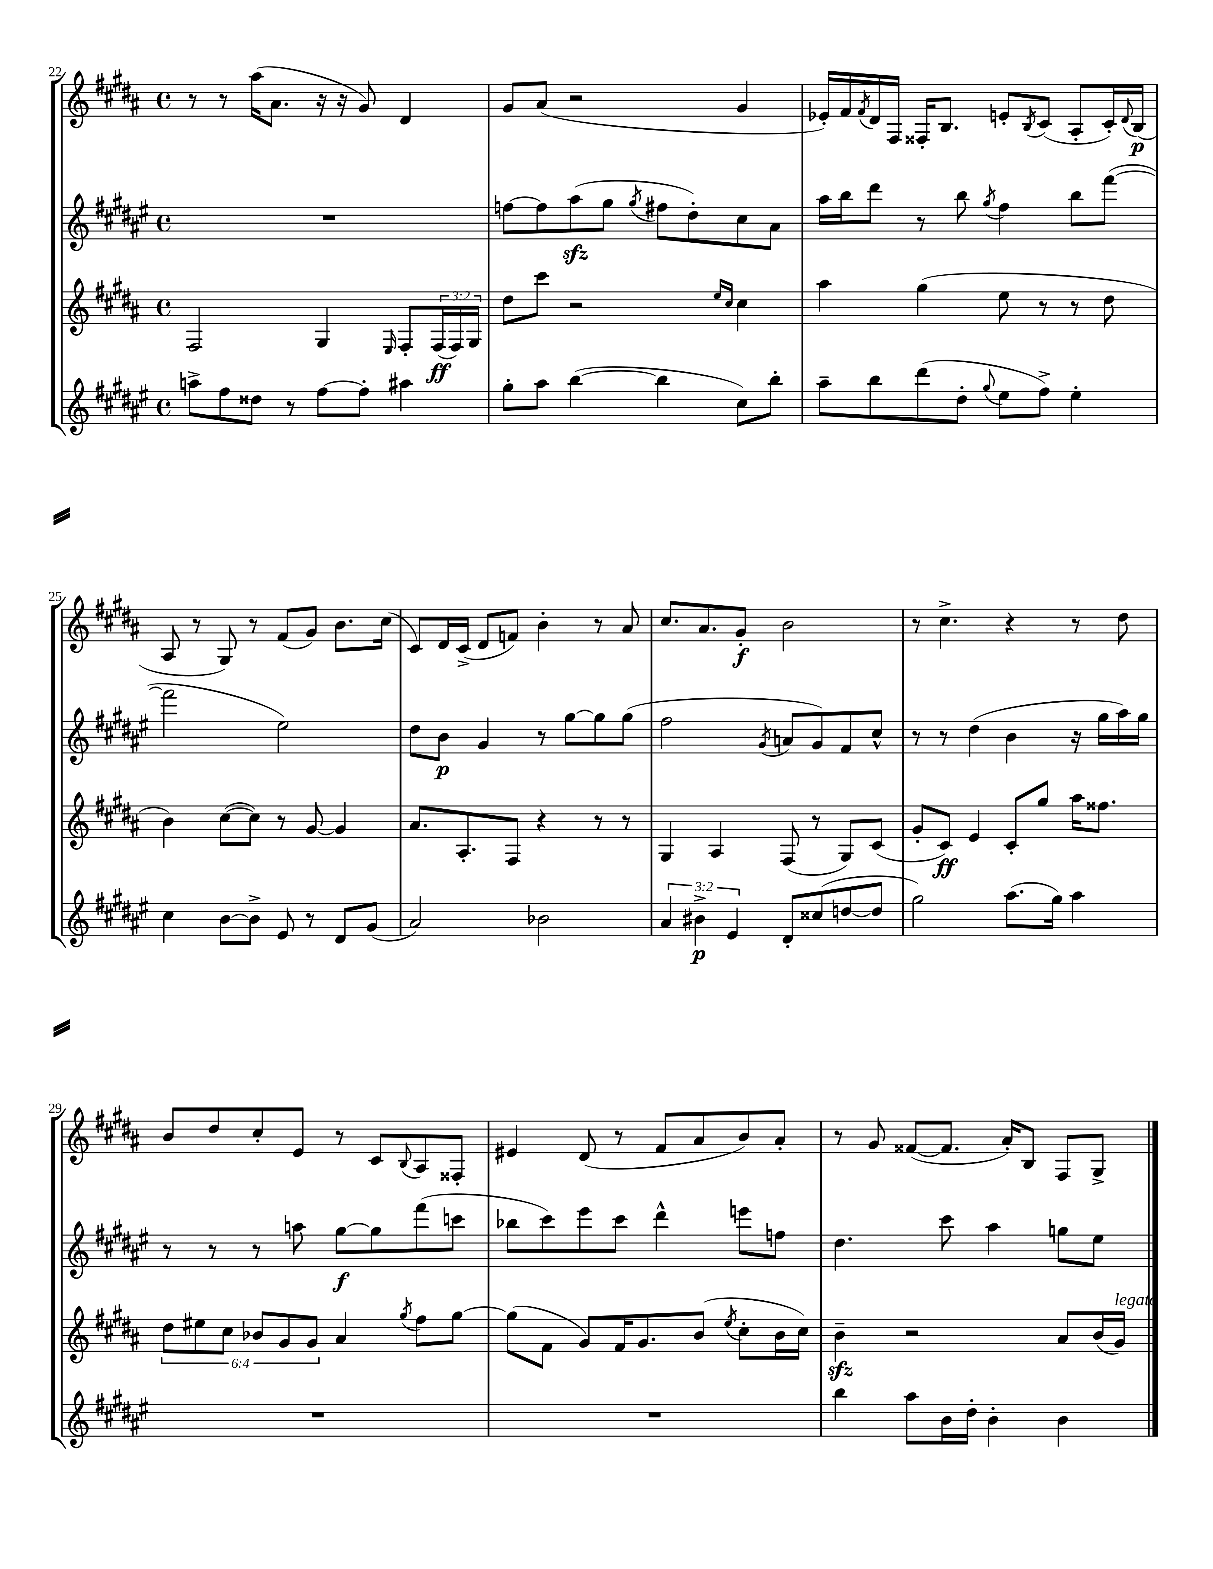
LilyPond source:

<<
\new StaffGroup <<
\new Staff = "s0" {
    \clef treble \key b \major \defaultTimeSignature \time 4/4
    r8 r8 ais''16( ais'8. r16 r16 gis'8) dis'4 |
    gis'8 ais'8( r2 gis'4 |
    ees'16-.) fis'16 \acciaccatura { fis'8 } dis'16 fis16 fisis16-. b8. e'8-. \acciaccatura { b8 } cis'8( ais8-. cis'16-.) \appoggiatura { dis'8 } b16\p( |
    ais8 r8 gis8) r8 fis'8( gis'8) b'8. cis''16( |
    cis'8) dis'16 cis'16->( dis'8 f'8) b'4-. r8 ais'8 |
    cis''8. ais'8. gis'8-.\f b'2 |
    r8 cis''4.-> r4 r8 dis''8 |
    b'8 dis''8 cis''8-. e'8 r8 cis'8 \appoggiatura { b8 } ais8 fisis8-. |
    eis'4 dis'8( r8 fis'8 ais'8 b'8) ais'8-. |
    r8 gis'8 fisis'8~( fisis'8. ais'16-.) b8 fis8 gis8-> \bar "|." |
}
\new Staff = "s1" {
    \clef treble \key fis \major \defaultTimeSignature \time 4/4
    R1 |
    f''8~ f''8 ais''8\sfz( gis''8 \acciaccatura { gis''8 } fis''8 dis''8-.) cis''8 ais'8 |
    ais''16 b''16 dis'''8 r8 b''8 \acciaccatura { gis''8 } fis''4 b''8 fis'''8~( |
    fis'''2 eis''2) |
    dis''8 b'8\p gis'4 r8 gis''8~ gis''8 gis''8( |
    fis''2 \acciaccatura { gis'8 } a'8 gis'8) fis'8 cis''8-^ |
    r8 r8 dis''4( b'4 r16 gis''16 ais''16) gis''16 |
    r8 r8 r8 a''8 gis''8~\f gis''8 fis'''8( c'''8 |
    bes''8 cis'''8) eis'''8 cis'''8 dis'''4-^ e'''8 f''8 |
    dis''4. cis'''8 ais''4 g''8 eis''8 \bar "|." |
}
\new Staff = "s2" {
    \clef treble \key b \major \defaultTimeSignature \time 4/4 \override Staff.TupletNumber.text = #tuplet-number::calc-fraction-text
    fis2 gis4 \grace { e16 } fis8-. \tuplet 3/2 { fis16\ff( fis16) gis16 } |
    dis''8 cis'''8 r2 \grace { e''16 cis''16 } cis''4 |
    ais''4 gis''4( e''8 r8 r8 dis''8 |
    b'4) cis''8~( cis''8) r8 gis'8~ gis'4 |
    ais'8. ais8.-. fis8 r4 r8 r8 |
    gis4 ais4 fis8( r8 gis8) cis'8( |
    gis'8-. cis'8\ff) e'4 cis'8-. gis''8 ais''16 fisis''8. |
    \tuplet 6/4 { dis''8 eis''8 cis''8 bes'8 gis'8 gis'8 } ais'4 \acciaccatura { gis''8 } fis''8 gis''8~ |
    gis''8( fis'8 gis'8) fis'16 gis'8. b'8( \acciaccatura { e''8 } cis''8-. b'16 cis''16) |
    b'4--\sfz r2 ais'8 b'16( gis'16^\markup { \italic "legato" }) \bar "|." |
}
\new Staff = "s3" {
    \clef treble \key fis \major \defaultTimeSignature \time 4/4 \override Staff.TupletNumber.text = #tuplet-number::calc-fraction-text
    a''8-> fis''8 disis''8 r8 fis''8~ fis''8-. ais''4 |
    gis''8-. ais''8 b''4~( b''4 cis''8) b''8-. |
    ais''8-- b''8 dis'''8( dis''8-. \appoggiatura { gis''8 } eis''8 fis''8->) eis''4-. |
    cis''4 b'8~ b'8-> eis'8 r8 dis'8 gis'8( |
    ais'2) bes'2 |
    \tuplet 3/2 { ais'4 bis'4->\p eis'4 } dis'8-. cisis''8( d''8~ d''8 |
    gis''2) ais''8.( gis''16) ais''4 |
    R1 |
    R1 |
    b''4 ais''8 b'16 dis''16-. b'4-. b'4 \bar "|." |
}
>>
>>
\layout { \context { \Score currentBarNumber = #22 } }
